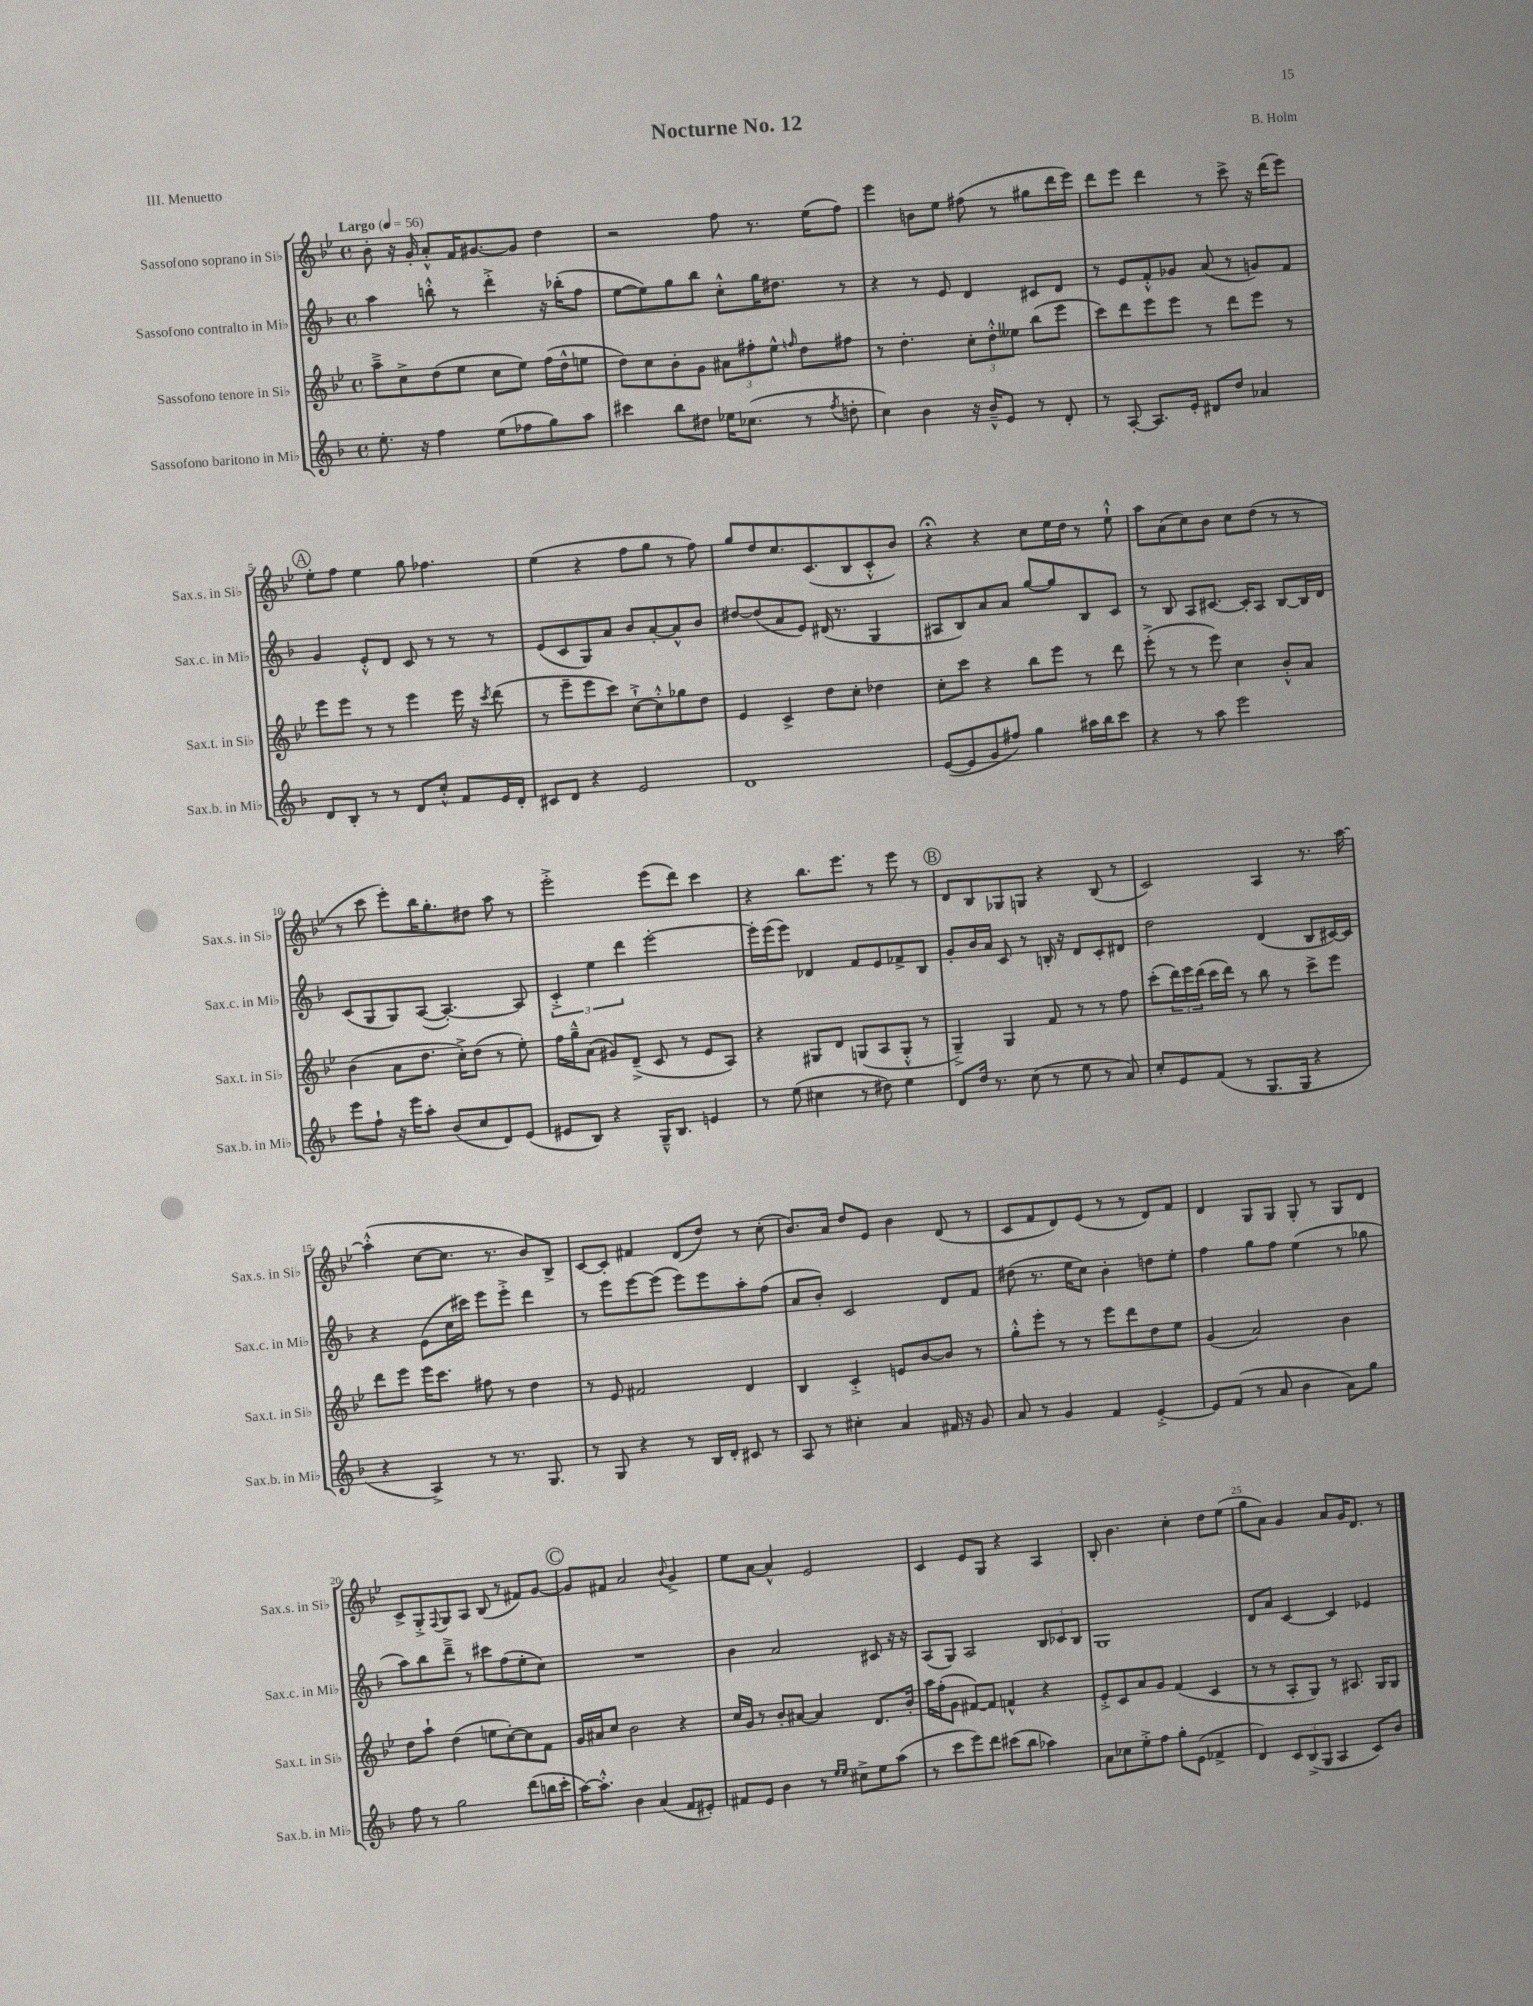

**kern	**kern	**kern	**kern
*staff4	*staff3	*staff2	*staff1
*clefG2	*clefG2	*clefG2	*clefG2
*k[b-]	*k[b-e-]	*k[b-]	*k[b-e-]
*M4/4	*M4/4	*M4/4	*M4/4
*met(c)	*met(c)	*met(c)	*met(c)
*MM56	*MM56	*MM56	*MM56
8.ee'	8aa~^	4aa	8b-'
.	8cc^	.	16r
16r	.	.	16g'
4ff	(8dd	8bb'^^	8a'^^
.	8ee-	8r	16f
.	.	.	[8.g#
(8ee	8cc	4ddd'^	.
8ff-	8ee-)	.	8g#]
8gg)	(16ff	16r	4dd
.	16dd^^	(16bb-'	.
8aa	8ee	8ff	.
=	=	=	=
4ccc#	8dd)	[8ee	2r
.	8cc	8ee])	.
8bb-	8b-'	8gg	.
8dd#	8g	8bb-	.
16ee-	12a#	8cc'^^	8ff
(8.cc-	.	.	.
.	12ff#'	.	.
.	.	16gg	8.r
.	12ee-^^	.	.
.	.	8.dd#	.
.	16qqff	.	.
8r	8dd	.	.
.	.	.	(16ee-
8qff	.	.	.
8dd'	8ff#	8r	8ff)
=	=	=	=
4cc)	8r	4r	4eee-
.	4.dd'	.	.
4b-	.	8r	8b
.	.	8e	8ee-
16r	12cc'	4d	(8ff#
16b-~^^	.	.	.
.	12dd'^^	.	.
8e	.	.	8r
.	12ee--	.	.
8r	(8bb-	8c#	8gg#
8d'	8eee-	8d	16ddd
.	.	.	16eee-)
=	=	=	=
8r	8ccc)	8r	8ddd
[8A'	8ddd	8e	8eee-
8.A]	8eee-	8f'^^	4ddd
.	8eee-	8g-	.
16e'	.	.	.
8d#	8r	(8a	8r
8dd	8ddd	8r	8ccc^
4a-	8eee-	8g)	16r
.	.	.	(16ddd
.	8r	8f	8eee-)
=	=	=	=
8d	8eee-	4g	8ee-'
8B-'	8eee-	.	8ff
8r	8r	8e'^^	4ee-
8r	8r	8d	.
8d	4eee-	8c	8gg
8cc'^^	.	8r	4.ff-
8f	16eee-	8r	.
.	16r	.	.
.	8qccc	.	.
16e	(8ddd	8r	.
16d'	.	.	.
=	=	=	=
8c#	8r	(8e	(4ee-
8d	8eee-~	8c	.
4r	8eee-	8G)	4r
.	8ccc)	8a	.
2e	[8cc`^	8b-	8ff
.	8cc'^^]	[8a'	8gg
.	8gg-	8a^^]	8r
.	8dd	8b-	8ff)
=	=	=	=
1d	4e-	[8dd#	8gg
.	.	(8dd#]	8dd
.	4c^	8a	8.cc
.	.	8e)	.
.	.	.	(8.c
.	8dd	(16d#	.
.	.	8.r	.
.	8cc'	.	8B-
.	4dd-	4G	8c'^^
.	.	.	8b-)
=	=	=	=
([8e	8cc'	8A#	4r;
8e]	8ccc	8B-)	.
8g	4r	8a	4r
8ff#)	.	8a	.
4gg	8bb-	[8gg	8cc
.	8eee-	8gg]	16ee-
.	.	.	16dd
16aa#	8r	8B-	8r
16bb-	.	.	.
8ccc	8ddd	8c	8ee-`^^
=	=	=	=
4r	(8eee-'^	8r	8aa
.	8r	8B-	(8a
8r	8r	8A	8cc)
8aa	8eee-)	[8.c#	8b-
2eee	4cc	.	8cc
.	.	16c#']	.
.	.	8A	(8dd
.	8b-'^^	[8B-	8r
.	8a	16B-]	8r
.	.	16d	.
=	=	=	=
8eee	(4b-	(8c	8r
8ff`	.	8G	8ccc
16r	8a	8G)	8eee-')
16eee	.	.	.
8aa'	8.dd	([8A	16bb-
.	.	.	8.gg'
(8b-	.	4.A'_)	.
.	16cc'^)	.	.
8cc	(8dd	.	8dd#
8d)	8r	.	8aa
(8e	8ee-')	8A]	8r
=	=	=	=
8e#	16ff	6c'^	2eee-'^
.	16gg~^^	.	.
8B-)	(8a	.	.
.	.	6ee	.
4r	8g#)	.	.
.	.	6ddd	.
.	(8d~^	.	.
16G~^^	8c	[2eee'	(8eee-
8.B-	.	.	.
.	8r	.	8ddd)
4e	8e-	.	4ccc
.	8A)	.	.
=	=	=	=
8r	4r	16eee']	4r
.	.	(16eee	.
(8ee	.	8eee)	.
4cc#	8G#	4d-	8.bb-
.	8d	.	.
.	.	.	8.eee-
8r	(8G	8f	.
8dd#)	8A	8e	8r
4ee	8G'^^	8f-^	8eee-
.	8r	8B-	8r
=	=	=	=
8d	4G~^)	8g'	8d
16dd	.	16b-	8B-
8.r	.	16a	.
.	4G	8c	8G-
(8cc	.	8r	8G
8r	8f	16B'	4r
.	.	16r	.
8ee	8r	8d	.
8r	8r	8c'	(8B-
8a)	8ff	8d#	8r
=	=	=	=
8cc'	(8ccc'	2dd	2c)
8e	24ddd)	.	.
.	24eee-	.	.
.	(24ddd	.	.
(8f	16ccc	.	.
.	16ddd)	.	.
8r	8r	.	.
8.G	8bb-	(4d	4A
.	8r	.	.
16G	.	.	.
4r	8ccc^	8B-	8.r
.	8eee-	[16c#)	.
.	.	16c#]	[16aa
=	=	=	=
4r	8ddd	4r	(4aa'^^]
.	8eee-	.	.
4A^)	16eee-	(8e	[8cc
.	8.ccc	.	.
.	.	16cc	8.cc]
.	.	16ccc#)	.
8r	8ff#	8eee	.
.	.	.	8.r
8.r	8r	8eee'^	.
.	4dd	4ddd	8b-)
8.G	.	.	.
.	.	.	8B-^
=	=	=	=
8r	8r	8r	[8c
8G	8e-	8eee	8c']
4r	2f#	[8eee	4f#
.	.	(8eee]	.
8r	.	8eee)	(8d
16B-	.	8eee	8dd)
16d'	.	.	.
8c#	4d	8aa'	8r
8r	.	(8ff	(8cc'
=	=	=	=
8A	4B-	8a	8.b-)
8r	.	8b-')	.
.	.	.	16a
4cc#'	4c'^	2c	8dd
.	.	.	8e-
4a	8e	.	4b-
.	[8b-	.	.
16f#	8b-]	8d	(8d
16r	.	.	.
8g	8r	8f	8r
=	=	=	=
8a	8gg'^^	(8dd#	8c
8r	8eee-'	8.r	8f
4g	8r	.	8d)
.	.	16ee	.
.	8r	8cc)	(8e-
4f	8eee-	4b-'	8r
.	8ddd	.	8r
[4e'^	8dd	8dd	8d)
.	8ee-	8ee'	8f
=	=	=	=
8e]	(4g	4ff	4d
(8f	.	.	.
8r	2a)	8gg	8G
8a	.	8ff	8G
4b-	.	(4ee	8G'
.	.	.	8r
8a)	4b-	8r	8G
8gg	.	8gg-	8d
=	=	=	=
8ff	8dd	8aa)	8c^
8r	8aa`	8bb-	8G'^
.	.	.	8qqF
2gg	(4dd	8ddd~^	8G
.	.	8r	8A
.	8ee	8ccc#	(8B-
.	[8cc')	(8ff	8r
(8ddd	8cc]	8ee'	8f#)
16bb	8f	8cc)	[8g
16ccc'	.	.	.
=	=	=	=
[16aa)	16g	1r	8g]
8.aa'^^]	16a#	.	.
.	8cc	.	8f#
4b-	2b-	.	2a
(4a	.	.	.
.	.	.	8qqb-
8f	4r	.	4g^
8e#')	.	.	.
=	=	=	=
8f#	16cc	4b-	8ee-
.	16g	.	.
8e	8r	.	[8a
4b-	8b-'	2a	4a^^]
.	[8a#	.	.
8r	4a#]	.	2e-
16qqee	.	.	.
16qqee	.	.	.
8cc#^	.	.	.
8ee	8.d	8c#	.
(8aa	.	16r	.
.	16b-'	16r	.
=	=	=	=
8r	16aa	(8A	4c
.	(16ff'	.	.
8ccc	8g	8G)	.
8eee)	[8f#)	2A	8e-
8ddd	8f#]	.	8G
(8ccc#	4f^^	.	4r
8bb-	.	.	.
4aa-)	4r	12B-	4A
.	.	12c-	.
.	.	12B-	.
=	=	=	=
8a	8e-'^	1G	8B-'
8cc-	8c	.	4.b-
8ee'^	8a	.	.
8ff	8g	.	.
8gg'	(4f	.	4cc'
(8e	.	.	.
4f-^	4c	.	8dd
.	.	.	(8ee-
=	=	=	=
4d)	8r	8d	8gg
.	8r	8a	8a)
12c	8A'	[4c	4g
(12B-^	.	.	.
.	8G)	.	.
12G	.	.	.
4A	8r	4c]	8a
.	8.A#	.	16g
.	.	.	8.d
8c)	.	4e-	.
.	16G	.	.
8b-	8G	.	8r
==	==	==	==
*-	*-	*-	*-
